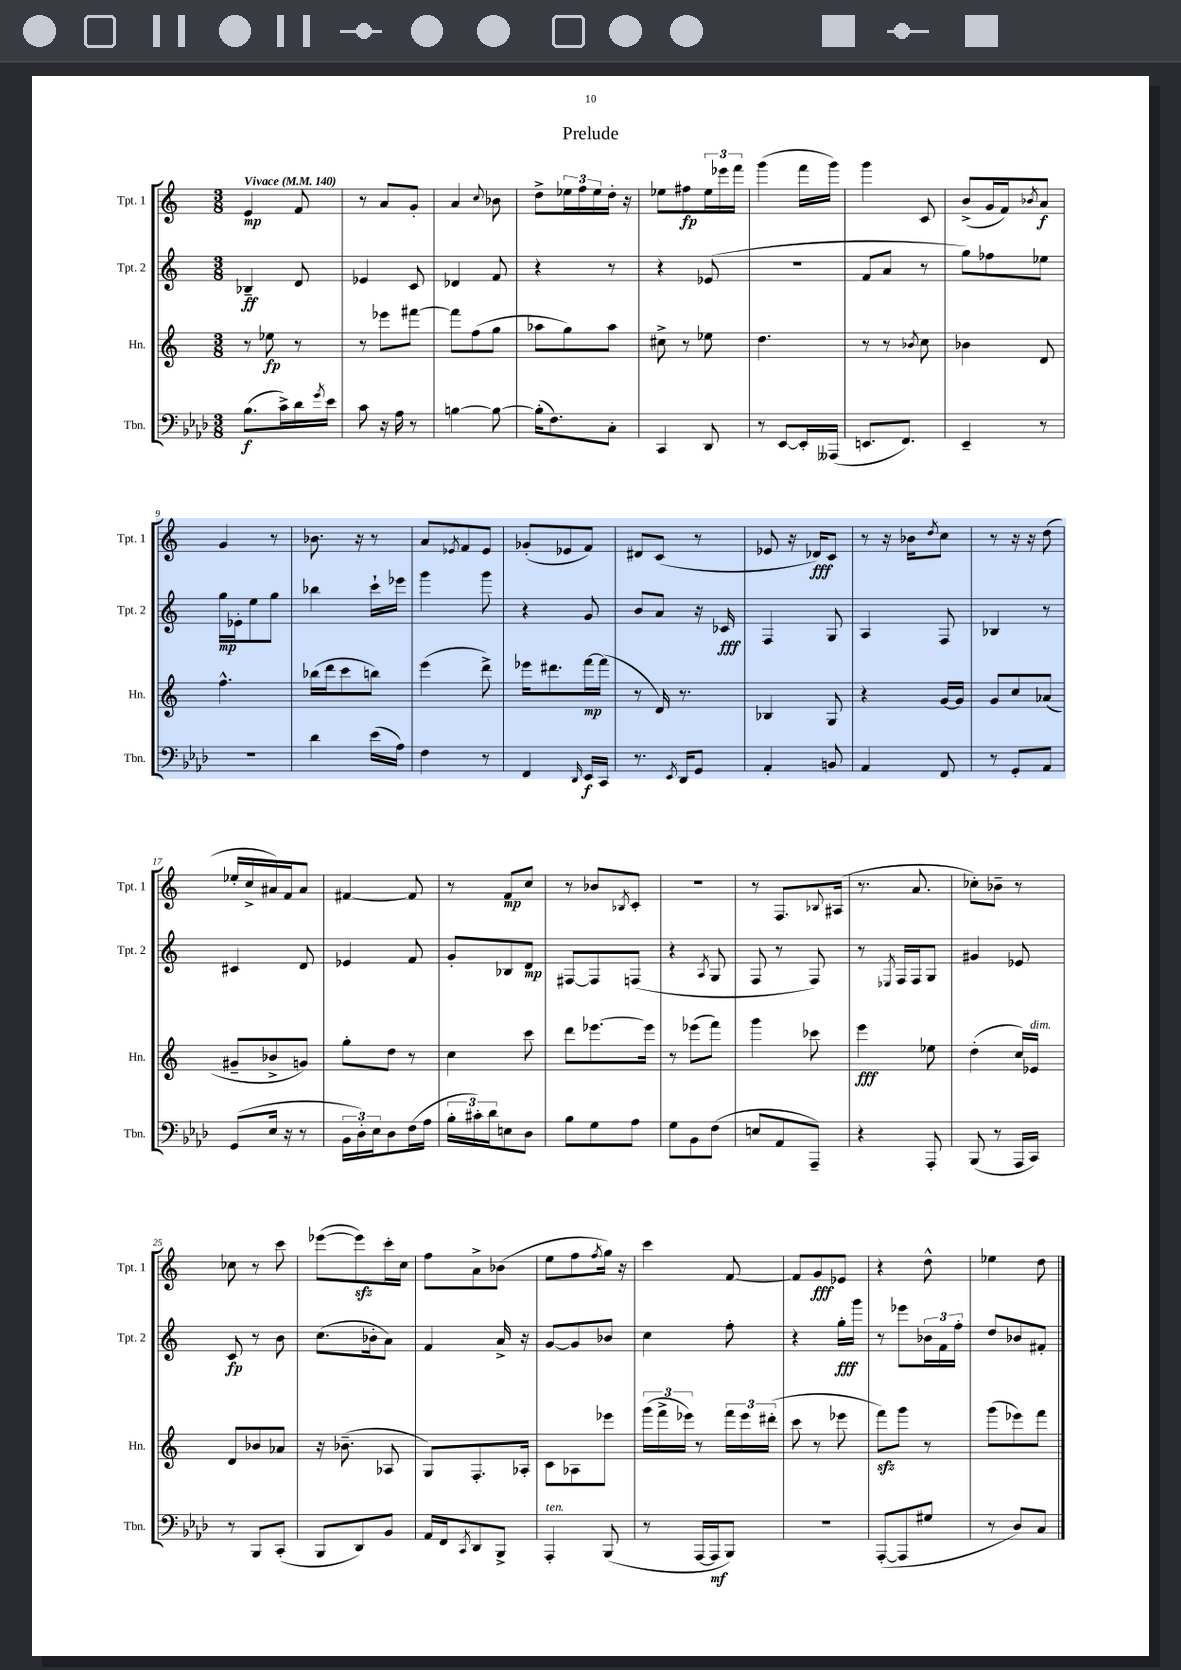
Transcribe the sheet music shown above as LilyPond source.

\header { title = "Prelude" }
<<
\new StaffGroup <<
\new Staff = "s0" \with { instrumentName = "Tpt. 1" shortInstrumentName = "Tpt. 1" } {
    \clef treble \key c \major \numericTimeSignature \time 3/8 \tempo "Vivace" 4 = 140
    e'4\mp f'8 |
    r8 a'8 g'8-. |
    a'4 \appoggiatura { c''8 } bes'8 |
    d''8-> \tuplet 3/2 { ees''16 f''16 ees''16 } d''16-. r16 |
    ees''8 fis''8\fp \tuplet 3/2 { ees''16 ees'''16 f'''16 } |
    g'''4( f'''16 g'''16) |
    g'''4 c'8 |
    b'8->( g'16 f'16) \acciaccatura { bes'8 } a'8\f |
    g'4 r8 |
    bes'8. r16 r8 |
    a'8 \acciaccatura { ees'8 } f'8 ees'8 |
    ges'8-.( ees'8 f'8) |
    dis'8 c'8( r8 |
    ees'8 r16 des'16\fff) c'8 |
    r8 r16 bes'16 \acciaccatura { d''8 } c''8 |
    r8 r16 r16 d''8( |
    ees''16-. c''16-> ais'16) f'16 ais'8 |
    fis'4~ fis'8 |
    r8 f'8\mp c''8 |
    r8 bes'8 \acciaccatura { bes8 } c'8-. |
    R4. |
    r8 f8. \appoggiatura { bes8 } ais16( |
    r8. a'8. |
    ces''8-.) bes'8-- r8 |
    ces''8 r8 c'''8 |
    ees'''8~( ees'''8\sfz) c'''16-. c''16 |
    f''8 a'8-> bes'8( |
    e''8 f''8 \acciaccatura { f''8 } g''16) r16 |
    c'''4 f'8~ |
    f'8 g'8\fff ees'8 |
    r4 d''8-^ |
    ees''4 d''8 \bar "|." |
}
\new Staff = "s1" \with { instrumentName = "Tpt. 2" shortInstrumentName = "Tpt. 2" } {
    \clef treble \key c \major \numericTimeSignature \time 3/8
    bes4--\ff d'8 |
    ees'4 c'8 |
    des'4 f'8 |
    r4 r8 |
    r4 ees'8( |
    R4. |
    f'8 a'8 r8 |
    g''8) fes''8 ees''8 |
    g''16\mp ees'16-. e''8 g''8 |
    bes''4 c'''16-! ees'''16 |
    g'''4 g'''8 |
    r4 g'8 |
    b'8 a'8 r16 ces'16\fff |
    f4 g8 |
    a4 f8 |
    bes4 r8 |
    cis'4 d'8 |
    ees'4 f'8 |
    g'8-. bes8 d'8\mp |
    fis8~ fis8 f8( |
    r4 \acciaccatura { a8 } g8 |
    f8 r8 f8) |
    r8 \acciaccatura { ees8 } f16 f16 g8 |
    gis'4 ees'8 |
    c'8\fp r8 b'8 |
    c''8.( bes'16-. a'8) |
    f'4 a'16-> r16 |
    g'8~ g'8 bes'8 |
    c''4 f''8-. |
    r4 g''16-.\fff g'''16 |
    r8 ees'''8 \tuplet 3/2 { bes'16 f'16 f''16-. } |
    d''8 bes'8 fis'8-. \bar "|." |
}
\new Staff = "s2" \with { instrumentName = "Hn." shortInstrumentName = "Hn." } {
    \clef treble \key c \major \numericTimeSignature \time 3/8
    r8 ees''8\fp r8 |
    r8 ees'''8 fis'''8~ |
    fis'''8 f''8( g''8 |
    aes''8 g''8) aes''8 |
    cis''8-> r8 ees''8 |
    d''4. |
    r8 r8 \acciaccatura { bes'8 } c''8 |
    bes'4 d'8 |
    f''4.-^ |
    bes''16( d'''16 c'''8 b''8) |
    e'''4( d'''8->) |
    ees'''16 dis'''8. f'''16~\mp f'''16( |
    r8 d'16) r8. |
    bes4 g8 |
    r4 g'16~ g'16 |
    g'8 c''8 aes'8( |
    gis'8-- bes'8-> g'8) |
    g''8-. d''8 r8 |
    c''4 c'''8 |
    d'''8 ees'''8.~ ees'''16 |
    r8 ees'''8( f'''8) |
    g'''4 ces'''8 |
    e'''4\fff ees''8 |
    d''4-.( c''16) ees'16^\markup { \italic "dim." } |
    d'8 bes'8 aes'8 |
    r16 bes'8.--( aes8 |
    g8) f8.-. aes16-. |
    c'8 aes8 ees'''8 |
    \tuplet 3/2 { g'''16( f'''16-> ees'''16) } r8 \tuplet 3/2 { f'''16 ees'''16 dis'''16-.( } |
    c'''8 r8 ees'''8 |
    f'''8\sfz) g'''8 r8 |
    g'''8( ees'''8) f'''8 \bar "|." |
}
\new Staff = "s3" \with { instrumentName = "Tbn." shortInstrumentName = "Tbn." } {
    \clef bass \key aes \major \numericTimeSignature \time 3/8
    bes8.\f( c'16->) des'16 \acciaccatura { g'8 } ees'16 |
    c'8 r16 aes16 r8 |
    b4~ b8~ |
    b16-.( f8.) c8-. |
    c,4 des,8 |
    r8 ees,8~ ees,16-. aeses,,16( |
    e,8. f,8.) |
    ees,4-- r8 |
    R4. |
    des'4 ees'16( aes16) |
    f4 r8 |
    f,4 \grace { des,16 } ees,16\f c,16 |
    r8. \acciaccatura { ees,8 } des,16 g,8 |
    aes,4-. b,8 |
    aes,4 f,8 |
    r8 g,8-. aes,8 |
    g,8( ees16 r16 r8 |
    \tuplet 3/2 { bes,16 des16-.) ees16 } des8 f16( aes16 |
    \tuplet 3/2 { bes16-. cis'16-.) des'16 } e8 des8 |
    bes8 g8 aes8 |
    g8 bes,8 f8( |
    e8 aes,8 aes,,8--) |
    r4 aes,,8-. |
    bes,,8( r8 aes,,16 c,16) |
    r8 bes,,8 c,8-.( |
    bes,,8 des,8) bes,8 |
    aes,16 f,16 \acciaccatura { c,8 } des,8 bes,,8-> |
    aes,,4-.^\markup { \italic "ten." } bes,,8( |
    r8 aes,,16~ aes,,16\mf bes,,8) |
    R4. |
    aes,,8~-.( aes,,8 gis8 |
    r8 des8) c8 \bar "|." |
}
>>
>>
